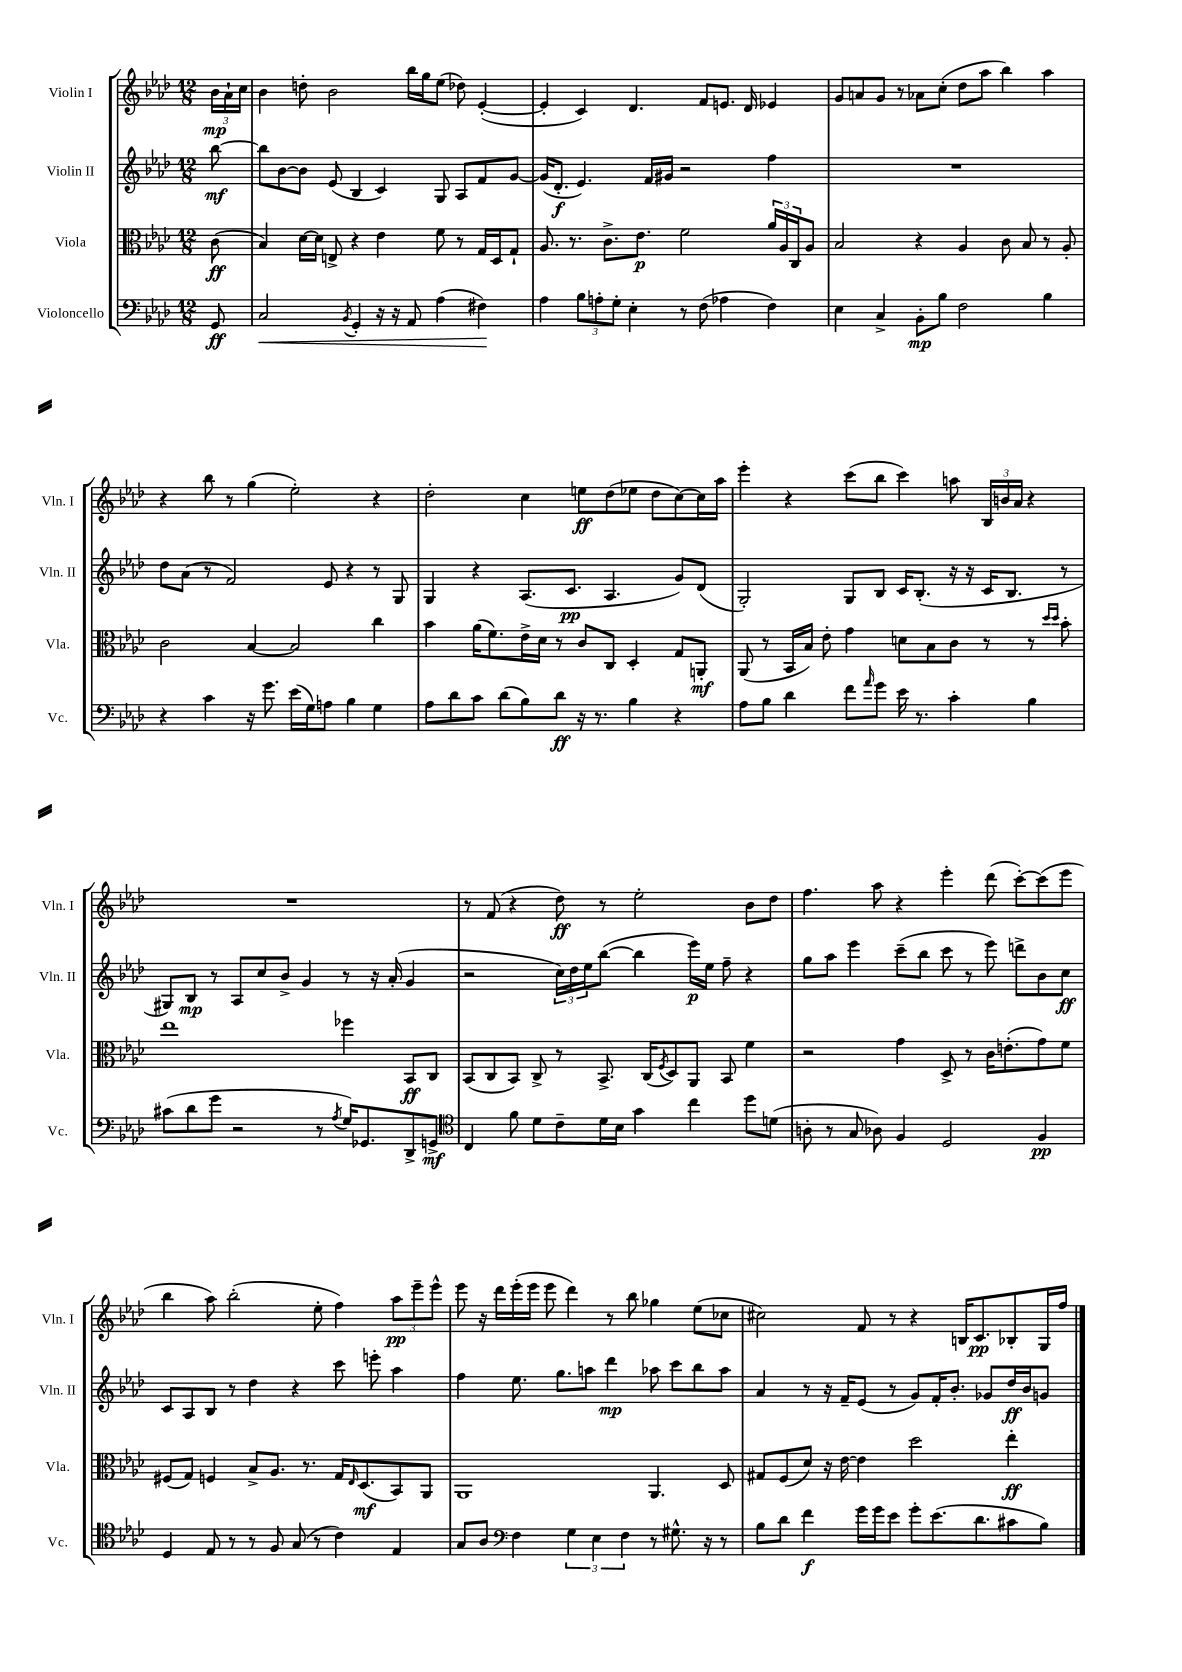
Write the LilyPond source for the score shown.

<<
\new StaffGroup <<
\new Staff = "s0" \with { instrumentName = "Violin I" shortInstrumentName = "Vln. I" } {
    \clef treble \key aes \major \numericTimeSignature \time 12/8 \partial 8
    \tuplet 3/2 { bes'16\mp aes'16-! c''16 } |
    bes'4 d''8-. bes'2 bes''16 g''16 ees''8( des''8) ees'4~-.( |
    ees'4-. c'4) des'4. f'8 e'8. des'16 ees'4 |
    g'8 a'8 g'8 r8 aes'8 c''8-.( des''8 aes''8 bes''4) aes''4 |
    r4 bes''8 r8 g''4( ees''2-.) r4 |
    des''2-. c''4 e''8\ff des''8( ees''8 des''8 c''8~) c''16 aes''16 |
    ees'''4-. r4 c'''8( bes''8 c'''4) a''8 \tuplet 3/2 { bes16 b'16 aes'16 } r4 |
    R1. |
    r8 f'8( r4 des''8\ff) r8 ees''2-. bes'8 des''8 |
    f''4. aes''8 r4 ees'''4-. des'''8( c'''8~-.) c'''8( ees'''8 |
    bes''4 aes''8) bes''2-.( ees''8-. f''4) \tuplet 3/2 { aes''8\pp ees'''8-- ees'''8-^ } |
    ees'''8 r16 des'''16 ees'''16-.( ees'''16 ees'''8 des'''4) r8 bes''8 ges''4 ees''8( ces''8 |
    cis''2) f'8 r8 r4 b16 c'8.\pp bes8-. g16 f''16 \bar "|." |
}
\new Staff = "s1" \with { instrumentName = "Violin II" shortInstrumentName = "Vln. II" } {
    \clef treble \key aes \major \numericTimeSignature \time 12/8 \partial 8
    bes''8~\mf |
    bes''8 bes'8~ bes'8 ees'8( bes4 c'4) g8 aes8 f'8 g'8~ |
    g'16( des'8.-.\f ees'4.) f'16 gis'16 r2 f''4 |
    R1. |
    des''8 aes'8( r8 f'2) ees'8 r4 r8 g8 |
    g4 r4 aes8.( c'8.\pp aes4. g'8) des'8( |
    g2-.) g8 bes8 c'16 bes8.-.( r16 r16 c'16 bes8. r8 |
    gis8) bes8\mp r8 aes8 c''8 bes'8-> g'4 r8 r16 aes'16-.( g'4 |
    r2 \tuplet 3/2 { c''16) des''16 ees''16 } bes''8~( bes''4 ees'''16\p) ees''16 f''8-- r4 |
    g''8 aes''8 ees'''4 c'''8--( bes''8 c'''8 r8 ees'''8) d'''8-> bes'8 c''8\ff |
    c'8 aes8 bes8 r8 des''4 r4 c'''8 e'''8-. aes''4 |
    f''4 ees''8. g''8. a''8 des'''4\mp aes''8 c'''8 bes''8 aes''8 |
    aes'4 r8 r16 f'16-- ees'8( r8 g'8) f'16-. bes'8.-. ges'8 des''16\ff bes'16 g'8 \bar "|." |
}
\new Staff = "s2" \with { instrumentName = "Viola" shortInstrumentName = "Vla." } {
    \clef alto \key aes \major \numericTimeSignature \time 12/8 \partial 8
    c'8\ff( |
    bes4) des'16~ des'16 e8-> r4 ees'4 f'8 r8 g16 des16 g8-! |
    aes8. r8. c'8.-> ees'8.\p f'2 \tuplet 3/2 { aes'16 aes16 c16 } aes8 |
    bes2 r4 aes4 c'8 bes8 r8 aes8-. |
    c'2 bes4~ bes2 c''4 |
    bes'4 aes'16( f'8.) ees'16-> des'16 r8 c'8 c8 des4-. g8 a,8-.\mf |
    aes,8( r8 bes,16 bes16) ees'8-. g'4 d'8 bes8 c'8 r8 r8 \grace { des''16 des''16 } bes'8-. |
    ees''1 fes''4 bes,8\ff c8 |
    bes,8( c8 bes,8) c8-> r8 bes,8.-> c16( \acciaccatura { f8 } des8) aes,8 bes,8 f'4 |
    r2 g'4 des8-> r8 c'16 e'8.-.( g'8) f'8 |
    fis8( g8) f4 bes8-> aes8. r8. g16 \grace { ees16 } des8.\mf( bes,8) aes,8 |
    aes,1 aes,4. des8 |
    gis8 f8( des'8) r16 ees'16~ ees'4 des''2 ees''4-.\ff \bar "|." |
}
\new Staff = "s3" \with { instrumentName = "Violoncello" shortInstrumentName = "Vc." } {
    \clef bass \key aes \major \numericTimeSignature \time 12/8 \partial 8
    g,8\ff |
    c2\< \acciaccatura { bes,8 } g,4-. r16 r16 aes,8 aes4( fis4\!) |
    aes4 \tuplet 3/2 { bes8 a8-. g8-. } ees4-. r8 f8( aes4 f4) |
    ees4 c4-> bes,8-.\mp bes8 f2 bes4 |
    r4 c'4 r16 g'8. ees'16( g16) a8 bes4 g4 |
    aes8 des'8 c'8 des'8( bes8) des'8\ff r16 r8. bes4 r4 |
    aes8 bes8 des'4 f'8 \grace { aes'16 } g'8 ees'16 r8. c'4-. bes4 |
    cis'8( des'8 g'8 r2 r8 \acciaccatura { aes8 } g16) ges,8. des,8-> g,8->\mf |
    \clef tenor c4 f'8 des'8 c'8-- des'16 bes16 g'4 c''4 des''8 d'8( |
    a8-. r8 g8 aes8) f4 des2 f4\pp |
    des4 ees8 r8 r8 f8 g8( r8 c'4) ees4 |
    g8 aes8 \clef bass f4 \tuplet 3/2 { g4 ees4 f4 } r8 gis8.-^ r16 r8 |
    bes8 des'8 f'4\f g'16 g'16 ees'8 g'8-. ees'8.( des'8. cis'8 bes8) \bar "|." |
}
>>
>>
\layout { \context { \Score \remove "Bar_number_engraver" } }
